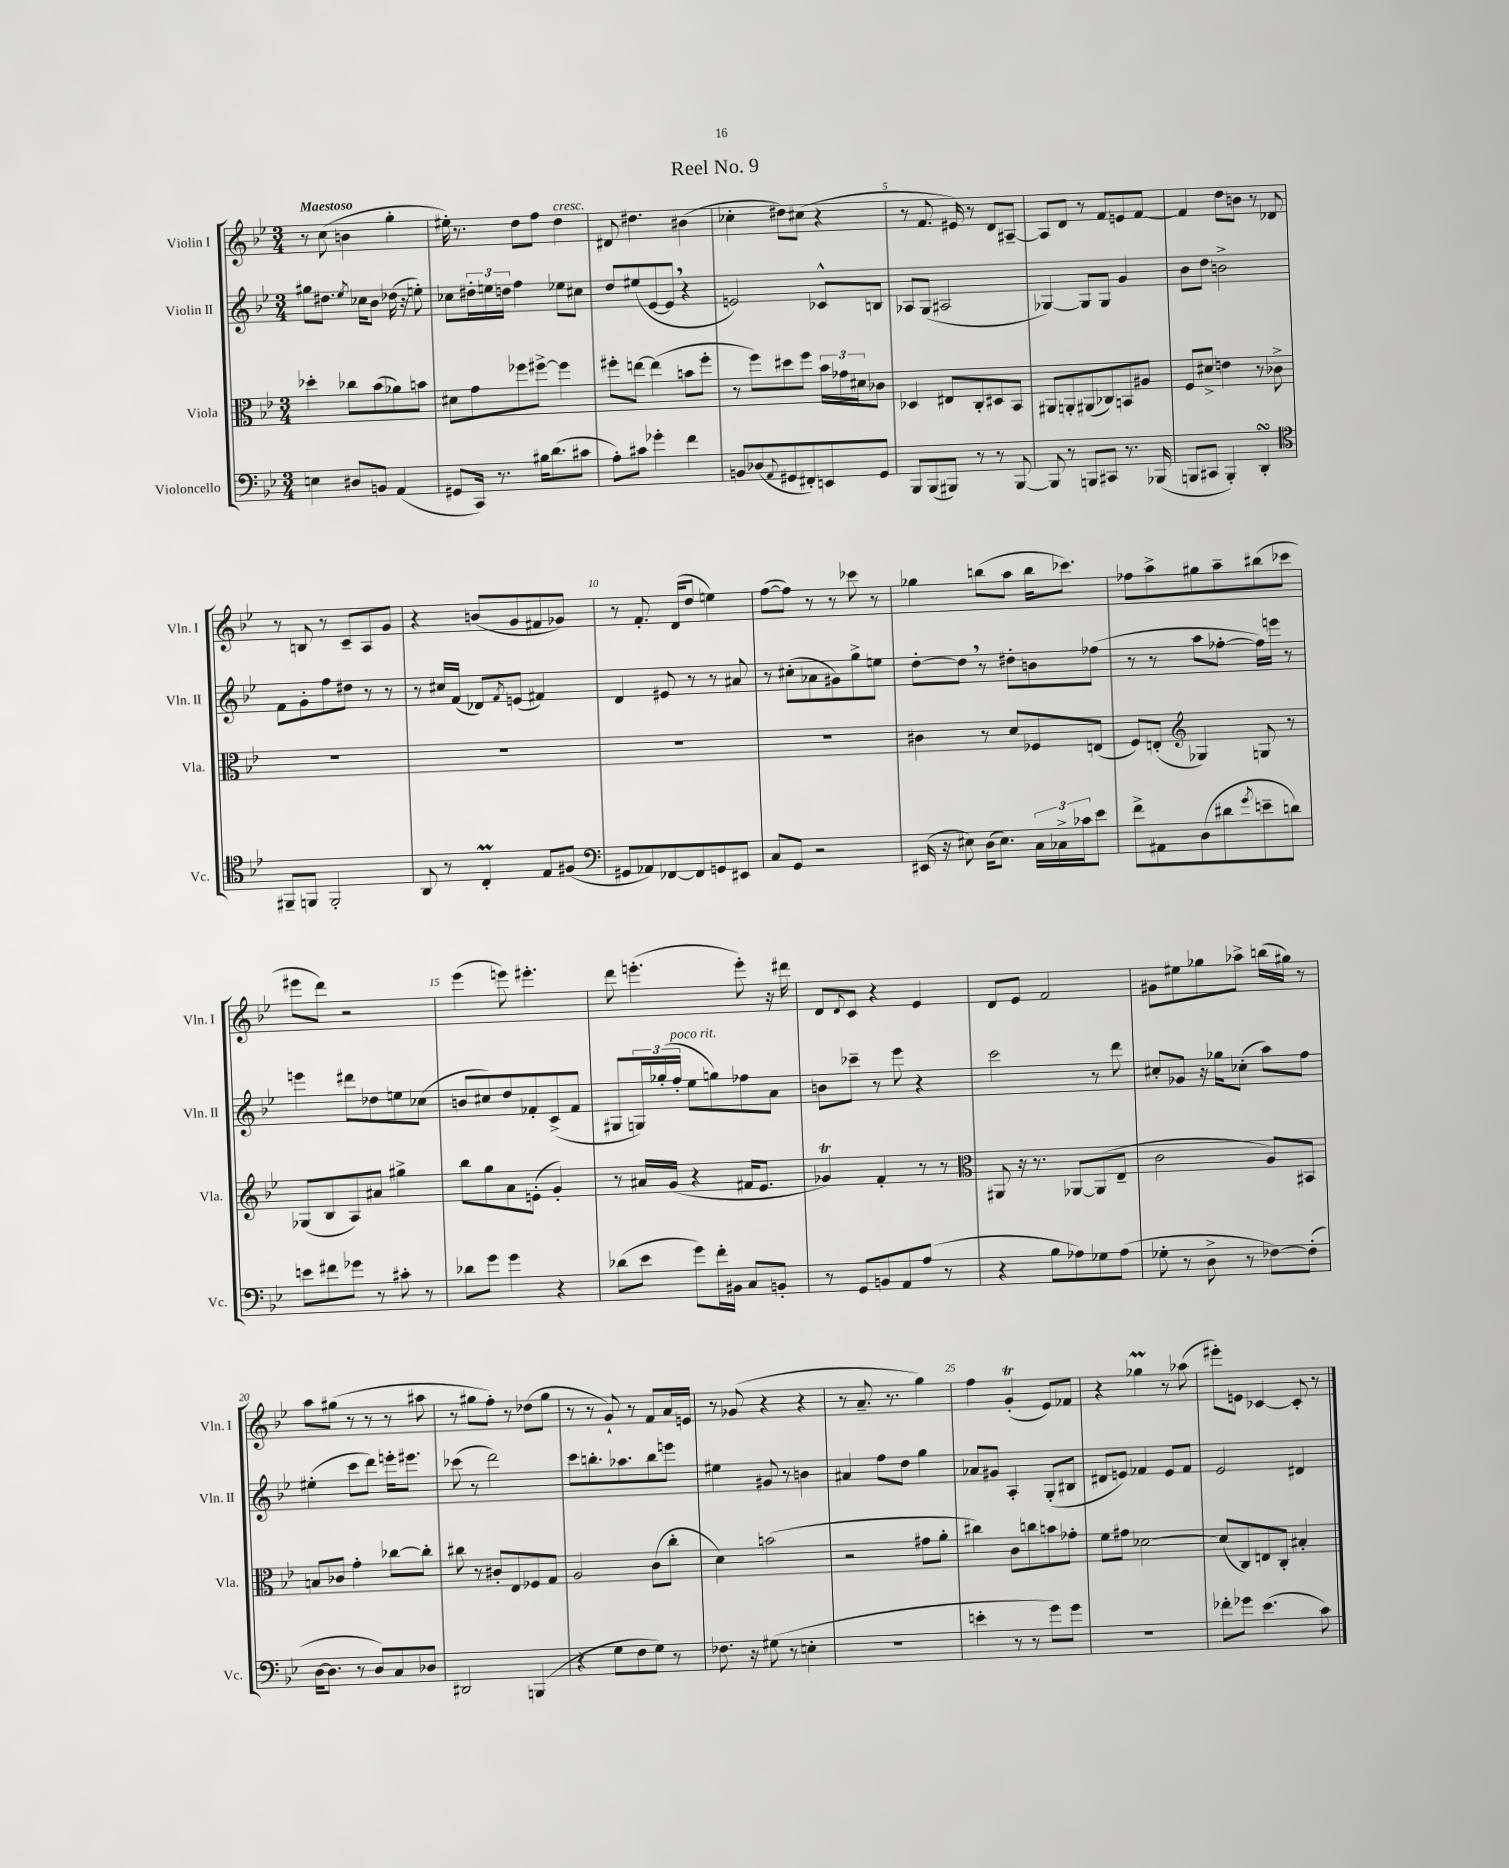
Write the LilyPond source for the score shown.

\header { title = "Reel No. 9" }
<<
\new StaffGroup <<
\new Staff = "s0" \with { instrumentName = "Violin I" shortInstrumentName = "Vln. I" } {
    \clef treble \key bes \major \numericTimeSignature \time 3/4 \tempo "Maestoso"
    r8 c''8( b'4 g''4-. |
    eis''16-.) r8. d''8 f''8 d''4^\markup { \italic "cresc." } |
    dis'8 dis''4. bis'4( |
    ces''4-. dis''8) cis''8( r4 |
    r8 f'8. eis'16) r8 d'8 ais8~-- |
    ais8 d'8 r8 f'8 e'8 f'8~ |
    f'4 d''8 b'8 r8 des'8 |
    r8 b8 r8 c'8-- a8 g'8 |
    r4 b'8( g'8 fis'8 ges'8) |
    r8 f'8.-. d'16( d''8 e''4) |
    f''8~( f''8) r8 r8 ces'''8 r8 |
    ges''4 b''8( a''8 b''16 ces'''8.) |
    fes''8 a''8-> gis''8 a''8-- bis''8( ces'''8 |
    eis'''8 d'''8) r2 |
    ees'''4( e'''8) eis'''4.-. |
    d'''8 e'''4.-.( e'''8-.) r16 dis'''16 |
    d'8 \appoggiatura { d'8 } c'8 r4 ees'4 |
    d'8 ees'8 f'2 |
    gis'8 eis''8 ges''8 aes''8-> b''16( gis''16) r8 |
    a''8 gis''8( r8 r8 r8 ais''8 |
    r8 gis''8 f''8-.) r8 des''8( gis''8 |
    r8 r8 g'8-!) r8 f'8 a'16 e'16 |
    r8 ges'8( r4 r4 |
    r8 a'8.-- r8. g''4) |
    f''4 g'4-.\trill( ees'8) fes'8 |
    r4 ges''4\prall r8 aes''8( |
    eis'''8-.) e'8 ces'4~ ces'8-. r8 \bar "|." |
}
\new Staff = "s1" \with { instrumentName = "Violin II" shortInstrumentName = "Vln. II" } {
    \clef treble \key bes \major \numericTimeSignature \time 3/4
    gis''8 dis''8. \acciaccatura { ees''8 } ces''16 bes'8 des''16( r16 e''8-.) |
    ces''8 \tuplet 3/2 { dis''16-. e''16 d''16 } f''4 ees''8 cis''8 |
    d''8 eis''8( ees'8~ ees'8 \breathe r4 |
    e'2) ces'8-^ b8 |
    aes8 g8( ais2 |
    ges4~) ges8 ges8 g'4 |
    bes'8 d''8 b'2-> |
    f'8 g'8-. f''8 dis''8 r8 r8 |
    r8 cis''16 f'16( des'8) \acciaccatura { f'8 } e'8( fis'4) |
    d'4 eis'8 r8 r8 ais'8 |
    r8 cis''8-.( aes'8 gis'8) g''8-> e''8 |
    d''8~-. d''8 \breathe r8 dis''8-. b'8 fes''8( |
    r8 r8 a''8 fes''8~-. fes''16) e'''16 r8 |
    e'''4 dis'''8 des''8 e''8 ces''8( |
    b'8 cis''8) d''8 fes'8-. c'8->( fes'8 |
    gis8 \tuplet 3/2 { g16) ges''16-.( f''16-.^\markup { \italic "poco rit." } } ees''8 g''8) fes''8 a'8 |
    b'8 ces'''8-- r8 ees'''8 r4 |
    c'''2 r8 d'''8 |
    cis''8-. ges'8 r16 ges''16 ces''8-.( a''8) f''8 |
    eis''4-.( c'''8 d'''8) e'''16-. eis'''8. |
    ces'''8( r8 d'''2) |
    c'''8 b''8.-. aes''8. b''8 e'''8 |
    eis''4 gis'8 r8 b'4 |
    ais'4 f''8 d''8 g''4 |
    aes'8 gis'8 a4-. g8-.( bis8 |
    dis'8 e'8) fes'4 e'8 fes'8 |
    ees'2 dis'4 \bar "|." |
}
\new Staff = "s2" \with { instrumentName = "Viola" shortInstrumentName = "Vla." } {
    \clef alto \key bes \major \numericTimeSignature \time 3/4
    des''4-. ces''8 bes'8( aes'8) b'8 |
    dis'8 g'8 fes''8 fis''8~-> fis''4 |
    fis''8-. e''8~ e''4( b'8 fis''8-. |
    r8 f''8) dis''8 f''8 \tuplet 3/2 { bes'16 ges'16 dis'16 } ces'8 |
    des4 eis8 c8-. dis8 bes,8 |
    ais,8 a,8-. ais,8( ces8) b,8 ais8 |
    f8 dis'8-> e'4 r8 ces'8-> |
    R2. |
    R2. |
    R2. |
    R2. |
    cis'4 r8 d'8 fes8 e8( |
    f8) e8-.( \clef treble ges4) g8 r8 |
    ges8( bes8 a8) ais'8 gis''4-> |
    bes''8 g''8 a'8 e'8-.( g'4-.) |
    r8 ais'16 g'16( r4 fis'16 ees'8. |
    ges'4\trill) f'4-. r8 r8 |
    \clef alto ais,8 r16 r8. aes,8~ aes,8( ees8-- |
    c'2 a8) bis,8 |
    b8 ces'8 g'4-. ces''8~ ces''8-. |
    cis''8 r8 cis'8-. ees8 fes8 g8 |
    a2 c'8( c''8-. |
    d'4) b'2( |
    r2 gis'8 a'8-. |
    cis''4) c'8 c''8 b'8 ges'8-. |
    f'8 gis'8 des'2~ |
    des'8( c8) e8 c8-. bis4-. \bar "|." |
}
\new Staff = "s3" \with { instrumentName = "Violoncello" shortInstrumentName = "Vc." } {
    \clef bass \key bes \major \numericTimeSignature \time 3/4
    e4 dis8 b,8 a,4( |
    gis,8 c,16) r8. bis16 d'8.( cis'8 |
    a8-.) cis'8 ges'4-. f'4 |
    b,8 des8( \appoggiatura { a,8 } gis,8 fis,8-.) e,8 gis,8 |
    bes,,8 bes,,8( bis,,8) r8 r8 bis,,8~ |
    bis,,8 r8 b,,8 cis,8 r8. bes,,16( |
    b,,8 cis,8 b,,4-.) d,4-.\turn |
    \clef tenor fis,8-- f,8 f,2-. |
    a,8 r8 c4-.\prall ees8 fis8( |
    \clef bass gis,8 aes,8) fes,8~ fes,8 g,8 eis,8 |
    c8 g,8 r2 |
    eis,16( r16 eis8) d16( eis8.) \tuplet 3/2 { c16 ces16-> ces'16 } ees'8 |
    f'8-> ais,8 d8( dis'8 \acciaccatura { g'8 } e'8-- d'8) |
    e'8 fis'8 ges'8 r8 cis'8-. r8 |
    des'8 g'8 g'4 r4 |
    des'8( ees'8 g'8) f'16-. bis,16 c8 b,8-. |
    r8 g,8 b,8 a,8 a8( r8 |
    r4 bes8 aes8) ges8 aes8( |
    ges8-. r8 d8-> r8 fes8~) fes8-.( |
    d16~ d8. r8 d8) c8 des8 |
    dis,2 b,,4( |
    r4 g8 f8 g8) r8 |
    fes8. r16 gis8( r8 e4-. |
    R2. |
    e'4-. r8 r8 g'8) g'8 |
    R2. |
    fes'8-. ges'8 ees'4.( c'8) \bar "|." |
}
>>
>>
\layout { \context { \Score \override BarNumber.break-visibility = ##(#f #t #t) barNumberVisibility = #(every-nth-bar-number-visible 5) } }
